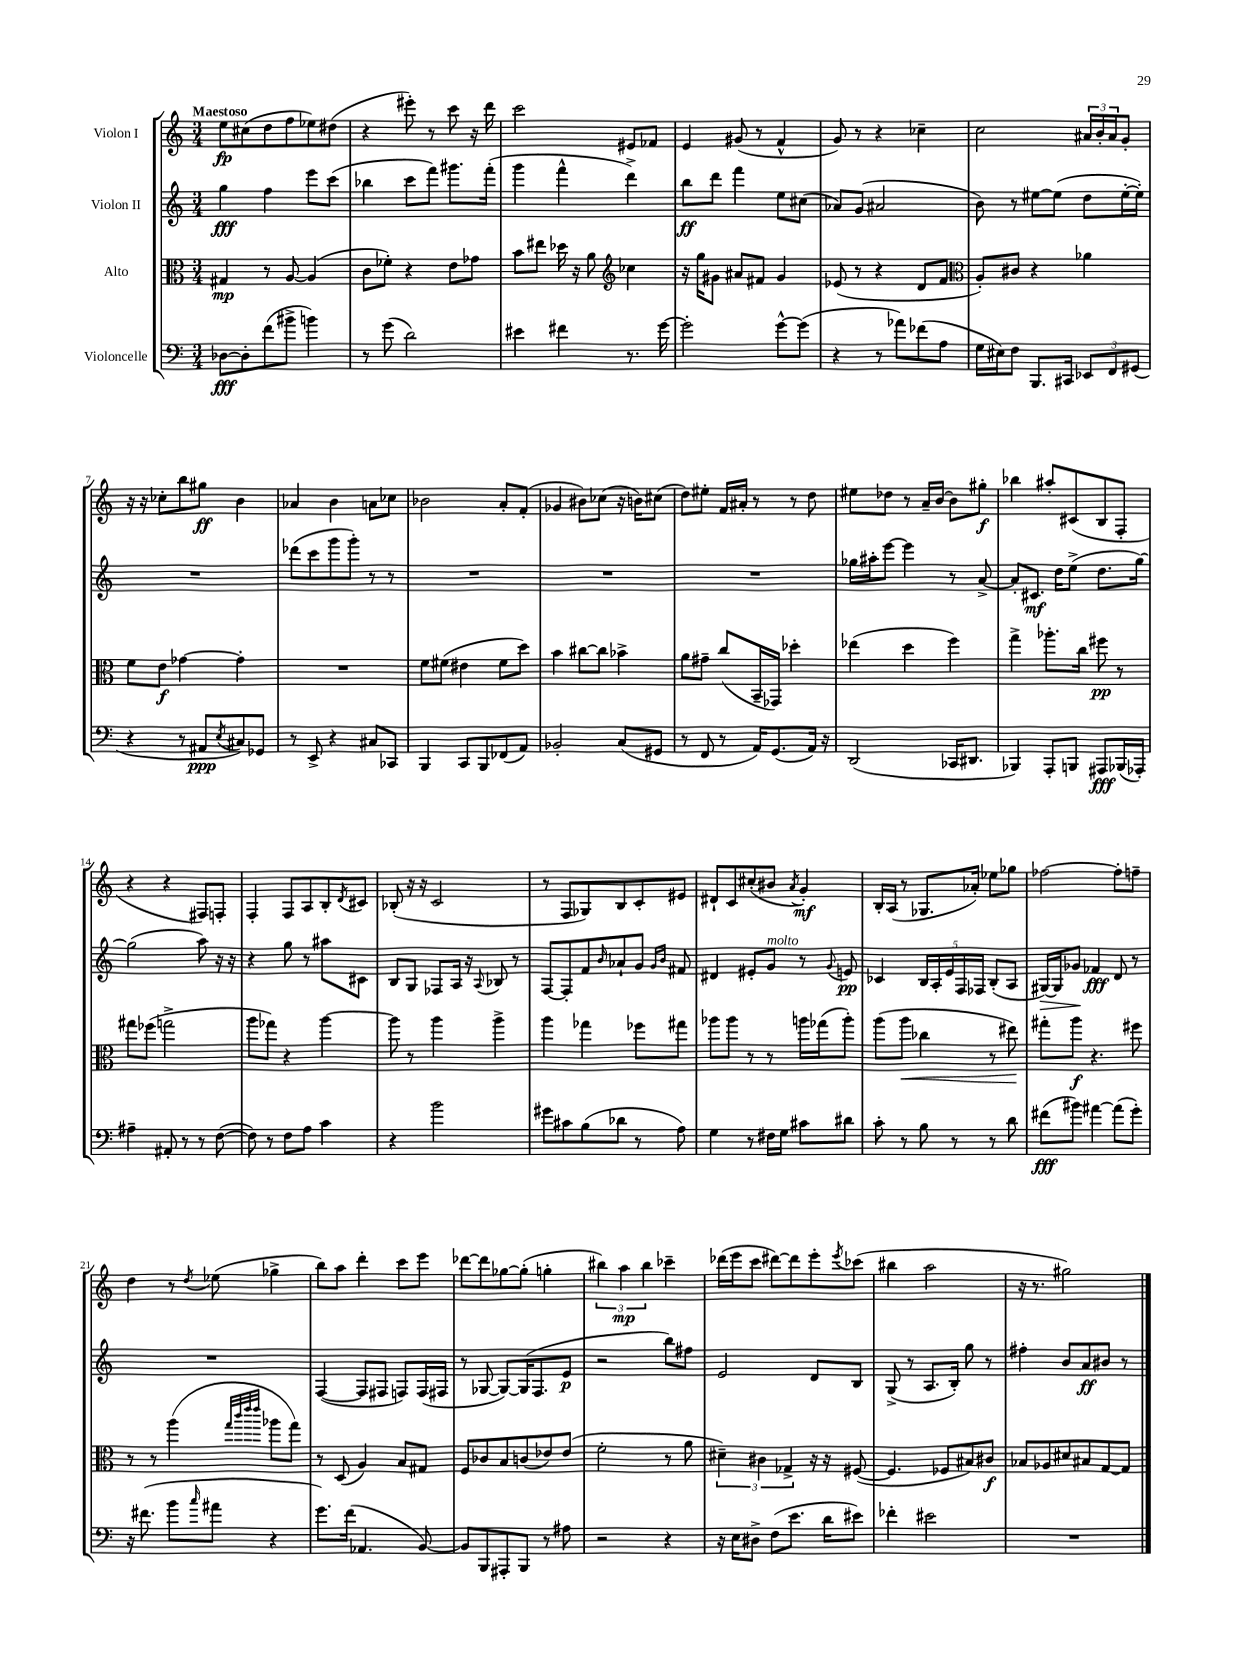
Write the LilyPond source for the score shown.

<<
\new StaffGroup <<
\new Staff = "s0" \with { instrumentName = "Violon I" } {
    \clef treble \key c \major \numericTimeSignature \time 3/4 \tempo "Maestoso"
    e''8\fp cis''8( d''8 f''8 ees''8) dis''8( |
    r4 eis'''8-.) r8 c'''8 r16 d'''16 |
    c'''2 eis'8 fes'8 |
    e'4 gis'8( r8 f'4-^ |
    g'8) r8 r4 ces''4-- |
    c''2 \tuplet 3/2 { ais'16 b'16-. ais'16 } g'8-. |
    r16 r16 ces''8-. b''8 gis''8\ff b'4 |
    aes'4 b'4 a'8 ces''8 |
    bes'2 a'8-. f'8-.( |
    ges'4 bis'8) ces''8( r16 b'16) cis''8( |
    d''8) eis''8-. f'16 ais'16-. r8 r8 d''8 |
    eis''8 des''8 r8 a'16-- b'16~ b'8 gis''8-.\f |
    bes''4 ais''8-. cis'8( b8 f8-. |
    r4 r4 fis8) f8-. |
    f4-. f8 a8 b8-. \acciaccatura { d'8 } cis'8 |
    bes8-.( r16 r16 c'2 |
    r8 f8 ges8) b8 c'8-. eis'8 |
    dis'8-! c'8 cis''8-.( bis'8 \acciaccatura { a'8 } g'4-.\mf) |
    b16-. a16( r8 ges8. aes'16-.) ees''8 ges''8 |
    fes''2~ fes''8-. f''8-- |
    d''4 r8 \acciaccatura { d''8 } ees''8( ges''4-> |
    b''8) a''8 d'''4-. c'''8 e'''8 |
    des'''8~ des'''8 ges''8~ ges''8-.( g''4-. |
    \tuplet 3/2 { bis''4) a''4\mp bis''4 } ces'''4-- |
    des'''16( e'''16 c'''8 dis'''8~) dis'''8 e'''8-. \acciaccatura { e'''8 } ces'''8( |
    bis''4 a''2 |
    r16 r8. gis''2) \bar "|." |
}
\new Staff = "s1" \with { instrumentName = "Violon II" } {
    \clef treble \key c \major \numericTimeSignature \time 3/4
    g''4\fff f''4 e'''8 c'''8( |
    bes''4 c'''8 f'''8) gis'''8. f'''16-.( |
    g'''4 f'''4-^ d'''4->) |
    b''8\ff d'''8 f'''4 e''8 cis''8( |
    aes'8) g'8( ais'2 |
    b'8) r8 eis''8~ eis''8( d''8 eis''16~-. eis''16-.) |
    R2. |
    des'''8( c'''8 g'''8 g'''8-.) r8 r8 |
    R2. |
    R2. |
    R2. |
    ges''16 ais''16-. e'''8~ e'''4 r8 a'8~-> |
    a'8-. cis'8.\mf d''16 e''8->( d''8. g''16~) |
    g''2( a''8) r16 r16 |
    r4 g''8 r8 ais''8 cis'8 |
    b8 g8 fes8 a16 r16 \appoggiatura { a8 } bes8 r8 |
    f8~ f8-. f'8 \grace { b'16 } aes'8-! g'8 \grace { g'16 b'16 } fis'8 |
    dis'4 eis'8-. g'8^\markup { \italic "molto" } r8 \appoggiatura { g'8 } e'8\pp |
    ces'4 \tuplet 5/4 { b16 a16-. e'16 f16 fes16 } b8-.( a8 |
    gis16~\>) gis16 ges'8\! fes'4\fff d'8 r8 |
    R2. |
    f4~( f8 fis8 f8) f16( fis16 |
    r8 ges8~ ges8~) ges16( f8. e'8\p |
    r2 b''8) fis''8 |
    e'2 d'8 b8 |
    g8->( r8 a8. b16-.) g''8 r8 |
    fis''4-. b'8 a'8\ff bis'8 r8 \bar "|." |
}
\new Staff = "s2" \with { instrumentName = "Alto" } {
    \clef alto \key c \major \numericTimeSignature \time 3/4
    gis4\mp r8 a8~ a4( |
    c'8 fes'8-.) r4 e'8 ges'8 |
    b'8 eis''8 des''16 r16 a'8 \clef treble ces''4 |
    r16 g''16 gis'8 ais'8 fis'8 gis'4 |
    ees'8( r8 r4 d'8 f'8 |
    \clef alto a8-.) cis'8 r4 aes'4 |
    f'8 e'8\f ges'4~ ges'4-. |
    R2. |
    f'8 fis'8( eis'4 fis'8 d''8) |
    b'4 cis''8~ cis''8 bes'4-> |
    a'8 gis'8-- c''8( b,16-- ges,16) des''4-. |
    ees''4( d''4 f''4) |
    g''4-> aes''8.-. c''16 fis''8\pp r8 |
    gis''8 fes''8( g''2-> |
    a''8 ges''8) r4 a''4~ |
    a''8 r8 a''4 a''4-> |
    a''4 ges''4 fes''8 gis''8 |
    aes''8 aes''8 r8 r8 a''16 ges''16( a''8-.) |
    a''8( a''8\< ces''4 r8 eis''8\!) |
    gis''8-. a''8\f r4. fis''8 |
    r8 r8 a''4( \grace { g''32 c'''32 e'''32 e'''32 } aes''8 g''8) |
    r8 d8( a4) b8 gis8 |
    f8 ces'8 b8 c'8( ees'8) ees'8( |
    f'2-. r8 a'8 |
    \tuplet 3/2 { dis'4--) cis'4 ges4-> } r16 r16 fis8~( |
    fis4. fes8 bis8) cis'8\f |
    bes8 aes8 dis'8 bis8 g8~ g8 \bar "|." |
}
\new Staff = "s3" \with { instrumentName = "Violoncelle" } {
    \clef bass \key c \major \numericTimeSignature \time 3/4
    des8~\fff des8-. f'8( bis'8-> b'4) |
    r8 g'8( d'2) |
    eis'4 fis'4 r8. g'16~ |
    g'2-. g'8~-^ g'8( |
    r4 r8 aes'8) fes'8( a8 |
    g16 eis16) f8 b,,8. cis,16 \tuplet 3/2 { ees,8 f,8 gis,8( } |
    r4 r8 ais,8\ppp \acciaccatura { e8 } cis8) ges,8 |
    r8 e,8-> r4 cis8 ces,8 |
    b,,4 c,8 b,,8 fes,8( a,8) |
    bes,2-. c8( gis,8 |
    r8 f,8 r8 a,16) g,8.( a,16) r16 |
    d,2( ces,16 dis,8. |
    bes,,4) a,,8-. b,,8 ais,,8\fff bes,,16( aes,,16-.) |
    ais4-- ais,8-. r8 r8 f8~( |
    f8) r8 f8 a8 c'4 |
    r4 b'2 |
    gis'8 cis'8 b8( des'8 r8 a8) |
    g4 r8 fis16 g16 cis'8 dis'8 |
    c'8-. r8 b8 r8 r8 d'8 |
    fis'8\fff( bis'8) ais'4~ ais'8( g'8-.) |
    r16 fis'8.( b'8 \grace { c''16 } ais'8 r4 |
    g'8.) f'16( aes,4. b,8~) |
    b,8 b,,8 ais,,8-. b,,8 r8 ais8 |
    r2 r4 |
    r16 e16 dis8-> f8( e'8. d'16 eis'8) |
    fes'4-. eis'2 |
    R2. \bar "|." |
}
>>
>>
